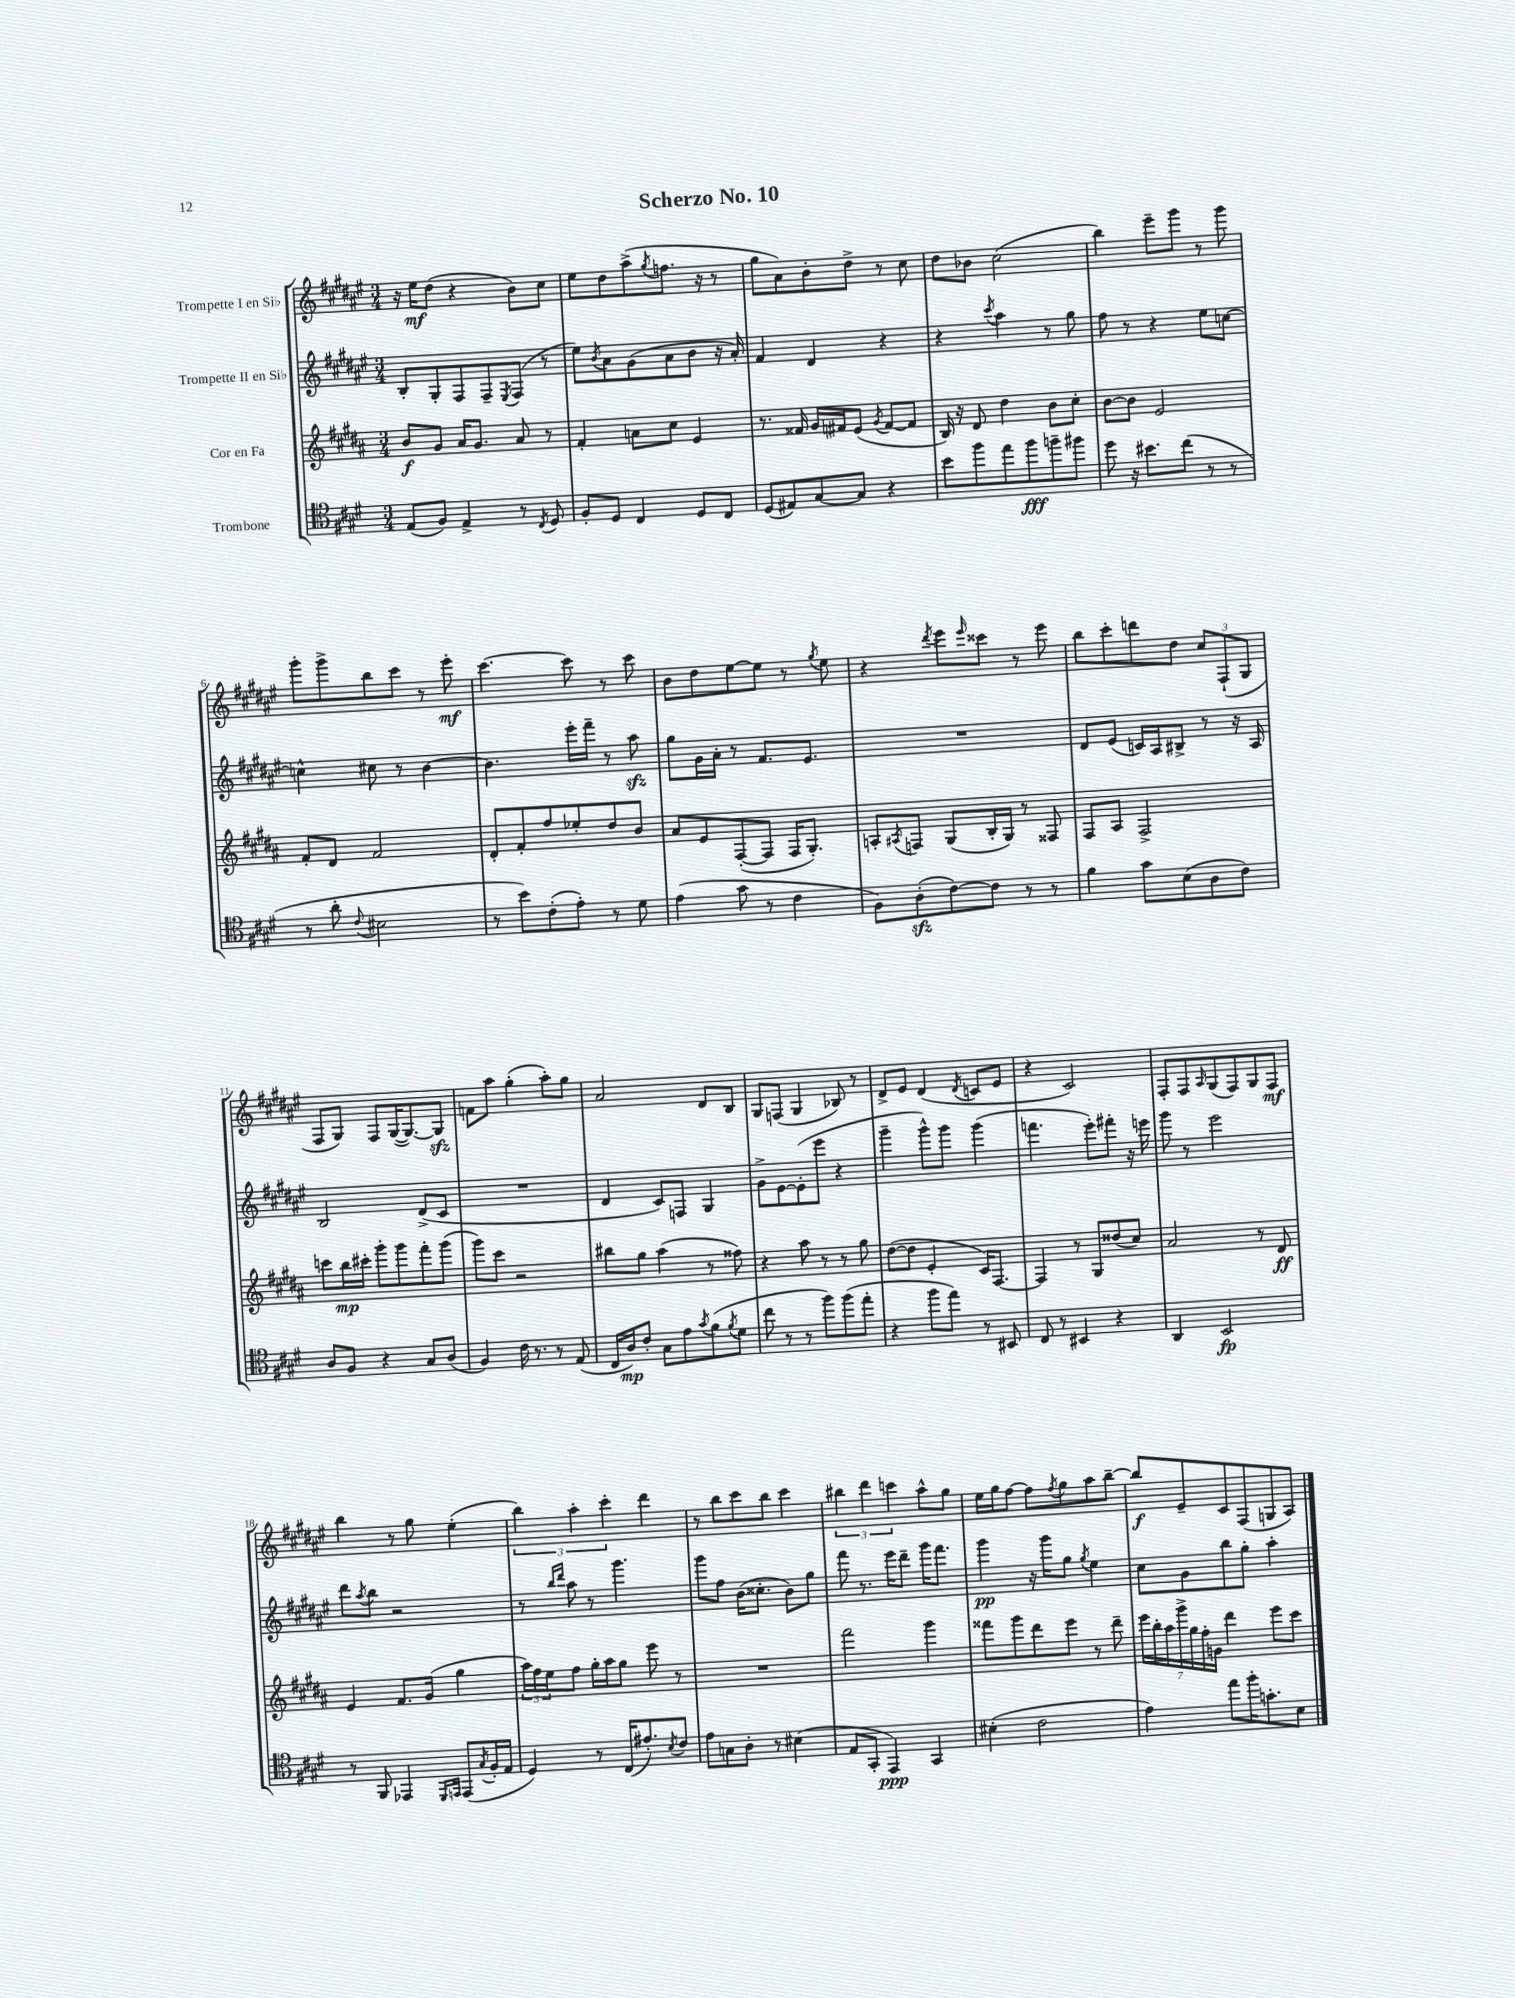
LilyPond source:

\header { title = "Scherzo No. 10" }
<<
\new StaffGroup <<
\new Staff = "s0" \with { instrumentName = "Trompette I en Sib" } {
    \clef treble \key fis \major \numericTimeSignature \time 3/4
    r16 eis''16\mf dis''8( r4 b'8) cis''8 |
    eis''8 dis''8 ais''8->( \acciaccatura { gis''8 } f''8. r16 r8 |
    gis''8 ais'8) b'8-. dis''8-> r8 cis''8 |
    dis''8 bes'8 cis''2( |
    b''4) eis'''8-- gis'''8 r8 gis'''8 |
    gis'''8-. gis'''8-> b''8 cis'''8 r8 eis'''8-.\mf |
    cis'''4.~ cis'''8 r8 cis'''8 |
    b'8 dis''8 eis''8~ eis''8 r8 \acciaccatura { gis''8 } eis''8 |
    r4 \acciaccatura { dis'''8 } eis'''8 \grace { eis'''16 } cisis'''8 r8 eis'''8 |
    b''8 cis'''8-. d'''8 dis''8 \tuplet 3/2 { cis''8 fis8-!( gis8 } |
    fis8 gis8) fis8 gis16~( gis8.~) gis8\sfz |
    f'8 ais''8 gis''4-.( ais''8-.) gis''8 |
    ais'2 dis'8 b8 |
    gis8 f8( gis4 bes8) r8 |
    dis'8-> eis'8 dis'4( \acciaccatura { dis'8 } c'8 eis'8 |
    r4 cis'2) |
    fis8-. fis8 \grace { ais16 } gis8( fis8) gis8 fis8\mf |
    b''4 r8 gis''8 eis''4-.( |
    \tuplet 3/2 { b''4) ais''4-. cis'''4-. } dis'''4 |
    r8 b''8 cis'''8 b''8 cis'''4 |
    \tuplet 3/2 { bis''4 dis'''4 c'''4 } ais''8-^ gis''8 |
    eis''16 gis''16 fis''8~ fis''8 \acciaccatura { fis''8 } gis''8 ais''8 b''8~-- |
    b''8\f eis'8-- cis'8 fis8( g8 ais8) \bar "|." |
}
\new Staff = "s1" \with { instrumentName = "Trompette II en Sib" } {
    \clef treble \key fis \major \numericTimeSignature \time 3/4
    b8-. gis8-. fis8 fis8-- \acciaccatura { eis8 } fis8( r8 |
    eis''8) \acciaccatura { b'8 } ais'8 gis'8( ais'8 b'8 r16 ais'16-.) |
    fis'4 dis'4 r4 |
    r4 \acciaccatura { cis'''8 } ais''4 r8 gis''8 |
    fis''8 r8 r4 eis''8 c''8~ |
    c''4-^ cis''8 r8 b'4~ |
    b'4. eis'''16-. fis'''16-- r8 ais''8\sfz |
    gis''8 gis'16 ais'16-. r8 fis'8. eis'8. |
    R2. |
    dis'8 eis'8( c'16) ais16 bis8-> r8 r16 ais16 |
    b2 dis'8->( cis'8 |
    R2. |
    dis'4 cis'8) f8 gis4 |
    gis'8-> eis'8~ eis'8-.( eis'''8 r4 |
    gis'''4-- gis'''8-^) gis'''8 gis'''4( |
    f'''4. eis'''8-.) fis'''8-. r16 e'''16 |
    gis'''8 r8 eis'''2 |
    dis'''8 \acciaccatura { ais''8 } b''8 r2 |
    r8 \grace { b''16 dis'''16 } ais''8 r8 gis'''4. |
    gis'''8 fis''8 b'16( cisis''8.-. b'8) gis''8 |
    fis'''8 r8. eis'''16 dis'''8-- gis'''16 fis'''8. |
    gis'''4\pp r16 gis'''16 gis''8 \acciaccatura { gis''8 } eis''4 |
    cis''8 gis'8 b''8 gis''8-. ais''4-. \bar "|." |
}
\new Staff = "s2" \with { instrumentName = "Cor en Fa" } {
    \clef treble \key b \major \numericTimeSignature \time 3/4
    b'8\f gis'8 ais'16 gis'8. ais'8 r8 |
    fis'4-. a'8 cis''8 e'4 |
    r8. fisis'16 gis'16 fis'16 e'8( \acciaccatura { gis'8 } fis'8~ fis'8 |
    b16) r16 dis'8 dis''4 b'8 cis''8-. |
    b'8~ b'8 e'2 |
    fis'8-. dis'8 fis'2 |
    dis'8-. fis'8-. fis''8 ees''8-. dis''8 b'8 |
    ais'8 e'8 fis8~-.( fis8 fis16 gis8.-.) |
    a8-. \acciaccatura { ais8 } f8 gis8( b16-. gis16) r8 fisis8 |
    fis8 ais8 fis2-> |
    c'''8 b''16\mp cis'''16-. gis'''8-. gis'''8 fis'''8-. gis'''8( |
    gis'''8) cis'''8 r2 |
    bis''8 gis''8 ais''4( r8 fisis''8) |
    r4 ais''8 r8 r8 gis''8 |
    dis''8~( dis''8 e'4-. cis'16) fis8.~ |
    fis4 r8 gis8 disis''8( cis''8) |
    ais'2 r8 dis'8\ff |
    e'4 fis'8. gis'16( gis''4 |
    \tuplet 3/2 { ais''16) fis''16 e''16 } fis''8 gis''16-. ais''16 gis''8 e'''8 r8 |
    R2. |
    fis'''2 gis'''4 |
    fisis'''8 gis'''8 dis'''8 e'''8 r8 dis'''8-- |
    \tuplet 7/4 { e'''16 b''16-. ais''16 gis'''16-> gis''16 fis''16-. g'16 } dis'''4 e'''8 cis'''8 \bar "|." |
}
\new Staff = "s3" \with { instrumentName = "Trombone" } {
    \clef tenor \key e \major \numericTimeSignature \time 3/4
    e8( fis8) e4-> r8 \acciaccatura { cis8 } dis8 |
    fis8-. dis8 cis4 dis8 cis8 |
    dis8( eis8) gis8~ gis8 r4 |
    b'8 fis''8 e''8 fis''8\fff f''8-- fis''8 |
    dis''8 r16 bis'8. cis''8( r8 r8 |
    r8 a'8-. \appoggiatura { cis'8 } bis2 |
    r8 b'8) cis'8-.( e'8-.) r8 dis'8 |
    e'4( gis'8 r8 cis'4 |
    fis8) a8-.\sfz( cis'8~) cis'8 r8 r8 |
    fis'4 gis'8 b8( a8 cis'8) |
    a8 fis8 r4 gis8 a8( |
    fis4) cis'16 r8. r8 e8( |
    cis16 a16\mp) cis'8-. gis8 e'8 \acciaccatura { gis'8 } fis'8( \acciaccatura { fis'8 } dis'8 |
    cis''8 r8 r8 fis''8) fis''8( e''8-. |
    r4 fis''8 e''8) r8 bis,8 |
    cis8 r8 bis,4 r4 |
    a,4 b,2\fp |
    r8 fis,8 ees,4 \grace { dis,16 e,16 } e,8( \acciaccatura { gis8 } fis16-. e16 |
    dis4) r8 cis16( eis'8.-.) \acciaccatura { b8 } cis'8 |
    e'8 g8 a8-. r8 bis4( |
    e8 gis,8-. e,4\ppp) gis,4 |
    bis4-.( cis'2 |
    e'4) e''8 fis''16-. g'8.-. b8 \bar "|." |
}
>>
>>
